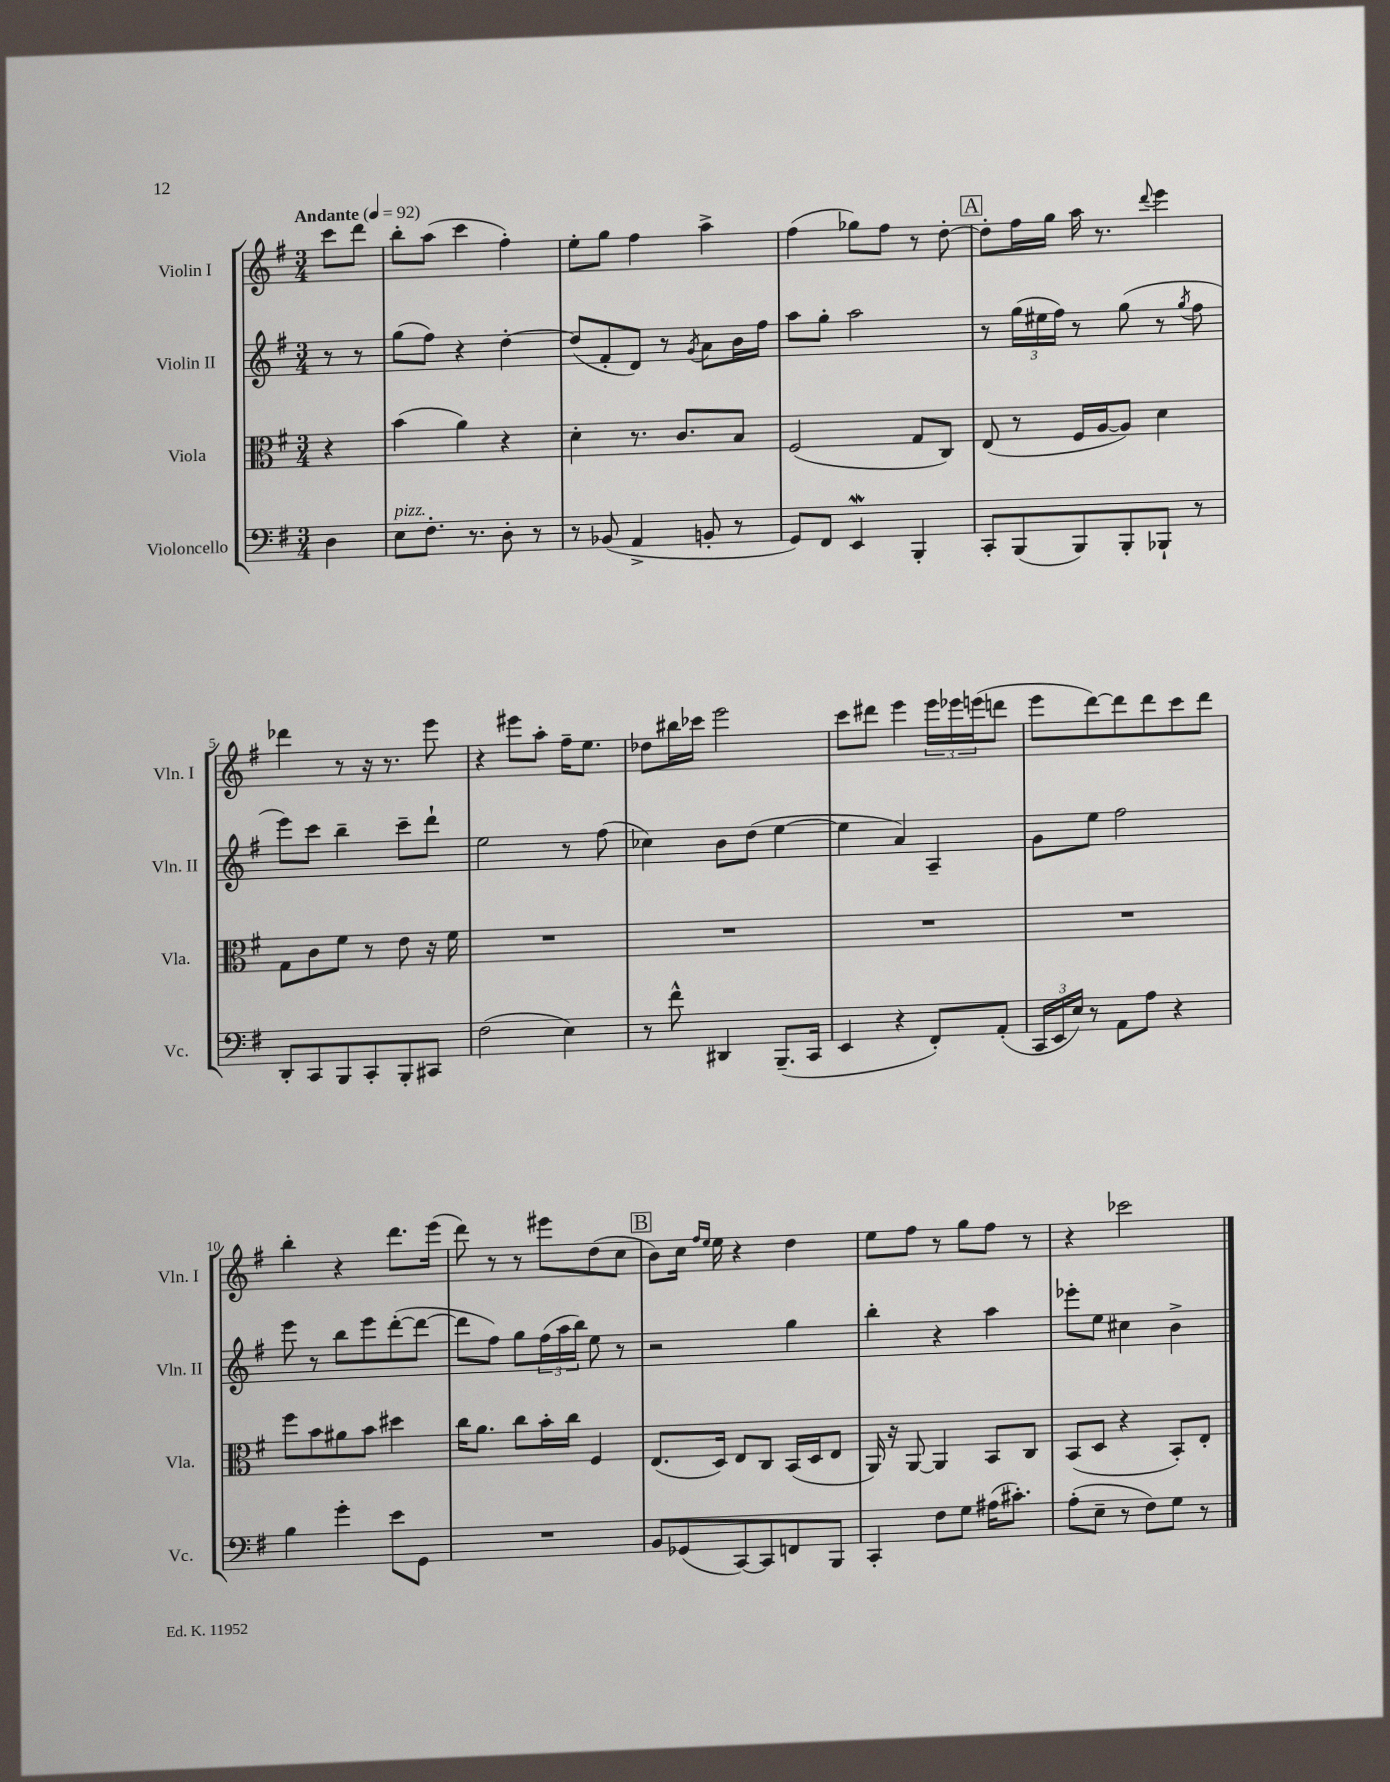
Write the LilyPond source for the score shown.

<<
\new StaffGroup <<
\new Staff = "s0" \with { instrumentName = "Violin I" shortInstrumentName = "Vln. I" } {
    \clef treble \key g \major \numericTimeSignature \time 3/4 \partial 4 \tempo "Andante" 4 = 92
    c'''8 d'''8 |
    b''8-. a''8( c'''4 fis''4-.) |
    e''8-. g''8 fis''4 a''4-> |
    fis''4( ges''8) fis''8 r8 d''8~-. |
    \mark \markup { \box "A" } d''8-. fis''16 g''16 a''16 r8. \appoggiatura { d'''8 } e'''4 |
    des'''4 r8 r16 r8. e'''8 |
    r4 eis'''8 a''8-. fis''16-- e''8. |
    des''8 bis''16 ces'''16 e'''2 |
    c'''8 dis'''8 e'''4 \tuplet 3/2 { e'''16 ees'''16 e'''16( } d'''8 |
    e'''8 d'''8~) d'''8 d'''8 c'''8 d'''8 |
    b''4-. r4 d'''8. e'''16( |
    d'''8) r8 r8 eis'''8 d''8( c''8 |
    \mark \markup { \box "B" } b'8) c''16 \grace { fis''16 e''16 } e''16 r4 d''4 |
    e''8 fis''8 r8 g''8 fis''8 r8 |
    r4 ces'''2 \bar "|." |
}
\new Staff = "s1" \with { instrumentName = "Violin II" shortInstrumentName = "Vln. II" } {
    \clef treble \key g \major \numericTimeSignature \time 3/4 \partial 4
    r8 r8 |
    g''8( fis''8) r4 d''4~-. |
    d''8( fis'8-. d'8) r8 \acciaccatura { g'8 } a'8 b'16 fis''16 |
    a''8 g''8-. a''2 |
    \mark \markup { \box "A" } r8 \tuplet 3/2 { g''16( eis''16 fis''16) } r8 g''8( r8 \acciaccatura { g''8 } fis''8 |
    e'''8) c'''8 b''4-- c'''8-- d'''8-! |
    e''2 r8 fis''8( |
    ces''4) b'8 d''8( e''4~ |
    e''4 a'4) a4-- |
    g'8 e''8 fis''2 |
    e'''8 r8 b''8 e'''8 d'''8~-.( d'''8~ |
    d'''8 fis''8) g''8 \tuplet 3/2 { fis''16( a''16 b''16) } e''8 r8 |
    \mark \markup { \box "B" } r2 g''4 |
    b''4-. r4 a''4 |
    ees'''8-. e''8 cis''4 b'4-> \bar "|." |
}
\new Staff = "s2" \with { instrumentName = "Viola" shortInstrumentName = "Vla." } {
    \clef alto \key g \major \numericTimeSignature \time 3/4 \partial 4
    r4 |
    b'4( a'4) r4 |
    d'4-. r8. c'8. b8 |
    fis2( g8 c8) |
    \mark \markup { \box "A" } e8( r8 fis16 a16~ a8) d'4 |
    g8 c'8 fis'8 r8 e'8 r16 fis'16 |
    R2. |
    R2. |
    R2. |
    R2. |
    fis''8 b'8 ais'8 b'8 dis''4 |
    c''16 a'8. c''8 b'16-. c''16 fis4 |
    \mark \markup { \box "B" } e8.( d16) e8 c8 b,16( d16 e8 |
    a,16) r16 a,8~ a,4 b,8 c8 |
    b,8( d8 r4 b,8-.) e8-. \bar "|." |
}
\new Staff = "s3" \with { instrumentName = "Violoncello" shortInstrumentName = "Vc." } {
    \clef bass \key g \major \numericTimeSignature \time 3/4 \partial 4
    d4 |
    e8^\markup { \italic "pizz." } fis8.-. r8. d8-. r8 |
    r8 bes,8( a,4-> b,8-. r8 |
    g,8) fis,8 e,4\mordent b,,4-. |
    \mark \markup { \box "A" } c,8-. b,,8( b,,8) b,,8-. bes,,8-! r8 |
    d,8-. c,8 b,,8 c,8-. b,,8-. cis,8 |
    fis2( e4) |
    r8 fis'8-^ dis,4 b,,8.--( c,16 |
    e,4 r4 fis,8-.) a,8-.( |
    \tuplet 3/2 { c,16 e,16 e16) } r8 a,8 a8 r4 |
    b4 g'4-. e'8 g,8 |
    R2. |
    \mark \markup { \box "B" } b,8 ges,8( c,8~) c,8 f,8 b,,8 |
    c,4-. fis8 g8 ais16( cis'8.-.) |
    a8-.( e8-- r8 fis8) g8 r8 \bar "|." |
}
>>
>>
